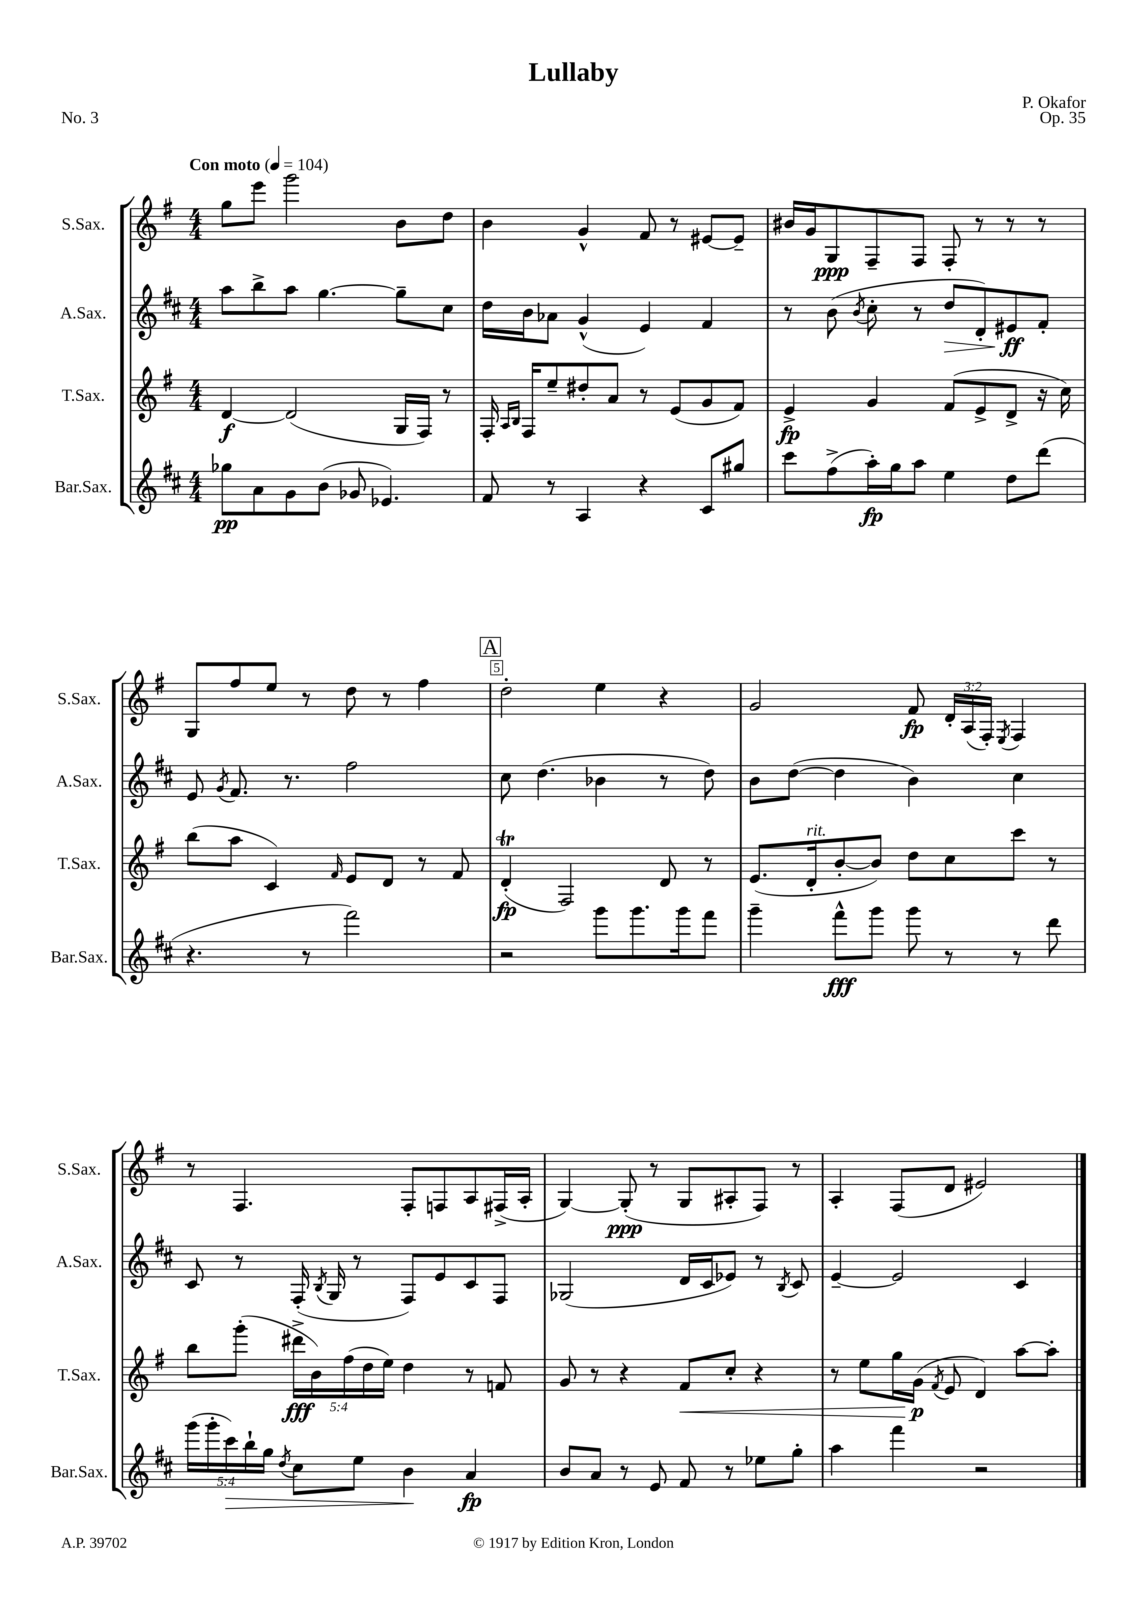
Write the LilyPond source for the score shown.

\header { title = "Lullaby" composer = "P. Okafor" opus = "Op. 35" piece = "No. 3" }
<<
\new StaffGroup <<
\new Staff = "s0" \with { instrumentName = "S.Sax." shortInstrumentName = "S.Sax." } {
    \clef treble \key g \major \numericTimeSignature \time 4/4 \override Staff.TupletNumber.text = #tuplet-number::calc-fraction-text \tempo "Con moto" 4 = 104
    \autoBeamOff g''8[ e'''8] g'''2 b'8[ d''8] |
    b'4 g'4-^ fis'8 r8 eis'8[~ eis'8]-- |
    bis'16[ g'16 g8\ppp fis8-- fis8] fis8-. r8 r8 r8 |
    g8[ fis''8 e''8] r8 d''8 r8 fis''4 |
    \mark \markup { \box "A" } d''2-. e''4 r4 |
    g'2 fis'8\fp \tuplet 3/2 { d'16[-. a16( fis16]-.) } \acciaccatura { e8 } fis4 |
    r8 fis4. fis8[-. f8 a8 fis16->( a16]-. |
    g4~) g8-.\ppp( r8 g8[ ais8-. fis8]) r8 |
    a4-. fis8[( d'8] eis'2) \bar "|." |
}
\new Staff = "s1" \with { instrumentName = "A.Sax." shortInstrumentName = "A.Sax." } {
    \clef treble \key d \major \numericTimeSignature \time 4/4
    \autoBeamOff a''8[ b''8-> a''8] g''4.~ g''8[-- cis''8] |
    d''16[ b'16 aes'8] g'4-^( e'4) fis'4 |
    r8 b'8( \acciaccatura { b'8 } cis''8-. r8 d''8[\> d'8-.) eis'8\ff\! fis'8]-. |
    e'8 \acciaccatura { g'8 } fis'8. r8. fis''2 |
    \mark \markup { \box "A" } cis''8 d''4.( bes'4 r8 d''8) |
    b'8[ d''8]~( d''4 b'4) cis''4 |
    cis'8 r8 fis16-.( \acciaccatura { b8 } g16 r8 fis8[) e'8 cis'8 fis8] |
    ges2( d'16[ cis'16 ees'8]) r8 \acciaccatura { b8 } cis'8 |
    e'4~-- e'2 cis'4 \bar "|." |
}
\new Staff = "s2" \with { instrumentName = "T.Sax." shortInstrumentName = "T.Sax." } {
    \clef treble \key g \major \numericTimeSignature \time 4/4 \override Staff.TupletNumber.text = #tuplet-number::calc-fraction-text
    \autoBeamOff d'4~\f d'2( g16[ fis16]) r8 |
    fis16-. \grace { a16[ b16] } fis16[ e''8-- dis''8-. a'8] r8 e'8[( g'8 fis'8]) |
    e'4->\fp g'4 fis'8[( e'8-> d'8]-> r16 c''16) |
    b''8[( a''8] c'4) \grace { fis'16 } e'8[ d'8] r8 fis'8 |
    \mark \markup { \box "A" } d'4-.\trill\fp( fis2) d'8 r8 |
    e'8.[( d'16-.^\markup { \italic "rit." } b'8~-. b'8]) d''8[ c''8 c'''8] r8 |
    b''8[ g'''8]-.( \tuplet 5/4 { dis'''16[->\fff b'16) fis''16( d''16 e''16]) } d''4 r8 f'8 |
    g'8 r8 r4 fis'8[\< c''8]-. r4 |
    r8 e''8[ g''16 g'16]\p\!( \acciaccatura { fis'8 } e'8 d'4) a''8[~ a''8]-. \bar "|." |
}
\new Staff = "s3" \with { instrumentName = "Bar.Sax." shortInstrumentName = "Bar.Sax." } {
    \clef treble \key d \major \numericTimeSignature \time 4/4 \override Staff.TupletNumber.text = #tuplet-number::calc-fraction-text
    \autoBeamOff ges''8[\pp a'8 g'8 b'8]( ges'8 ees'4.) |
    fis'8 r8 a4 r4 cis'8[ gis''8] |
    cis'''8[ fis''8->( a''16-.\fp) g''16 a''8] e''4 d''8[ d'''8]( |
    r4. r8 fis'''2) |
    \mark \markup { \box "A" } r2 g'''8[ g'''8. g'''16 fis'''8] |
    g'''4-- fis'''8[-^\fff g'''8] g'''8 r8 r8 d'''8 |
    \tuplet 5/4 { g'''16[( g'''16-. cis'''16\>) b''16-! g''16] } \acciaccatura { d''8 } cis''8[ e''8] b'4\! a'4\fp |
    b'8[ a'8] r8 e'8 fis'8 r8 ees''8[ g''8]-. |
    a''4 fis'''4 r2 \bar "|." |
}
>>
>>
\layout { \context { \Score \override BarNumber.break-visibility = ##(#f #t #t) barNumberVisibility = #(every-nth-bar-number-visible 5) \override BarNumber.stencil = #(make-stencil-boxer 0.1 0.3 ly:text-interface::print) } }
